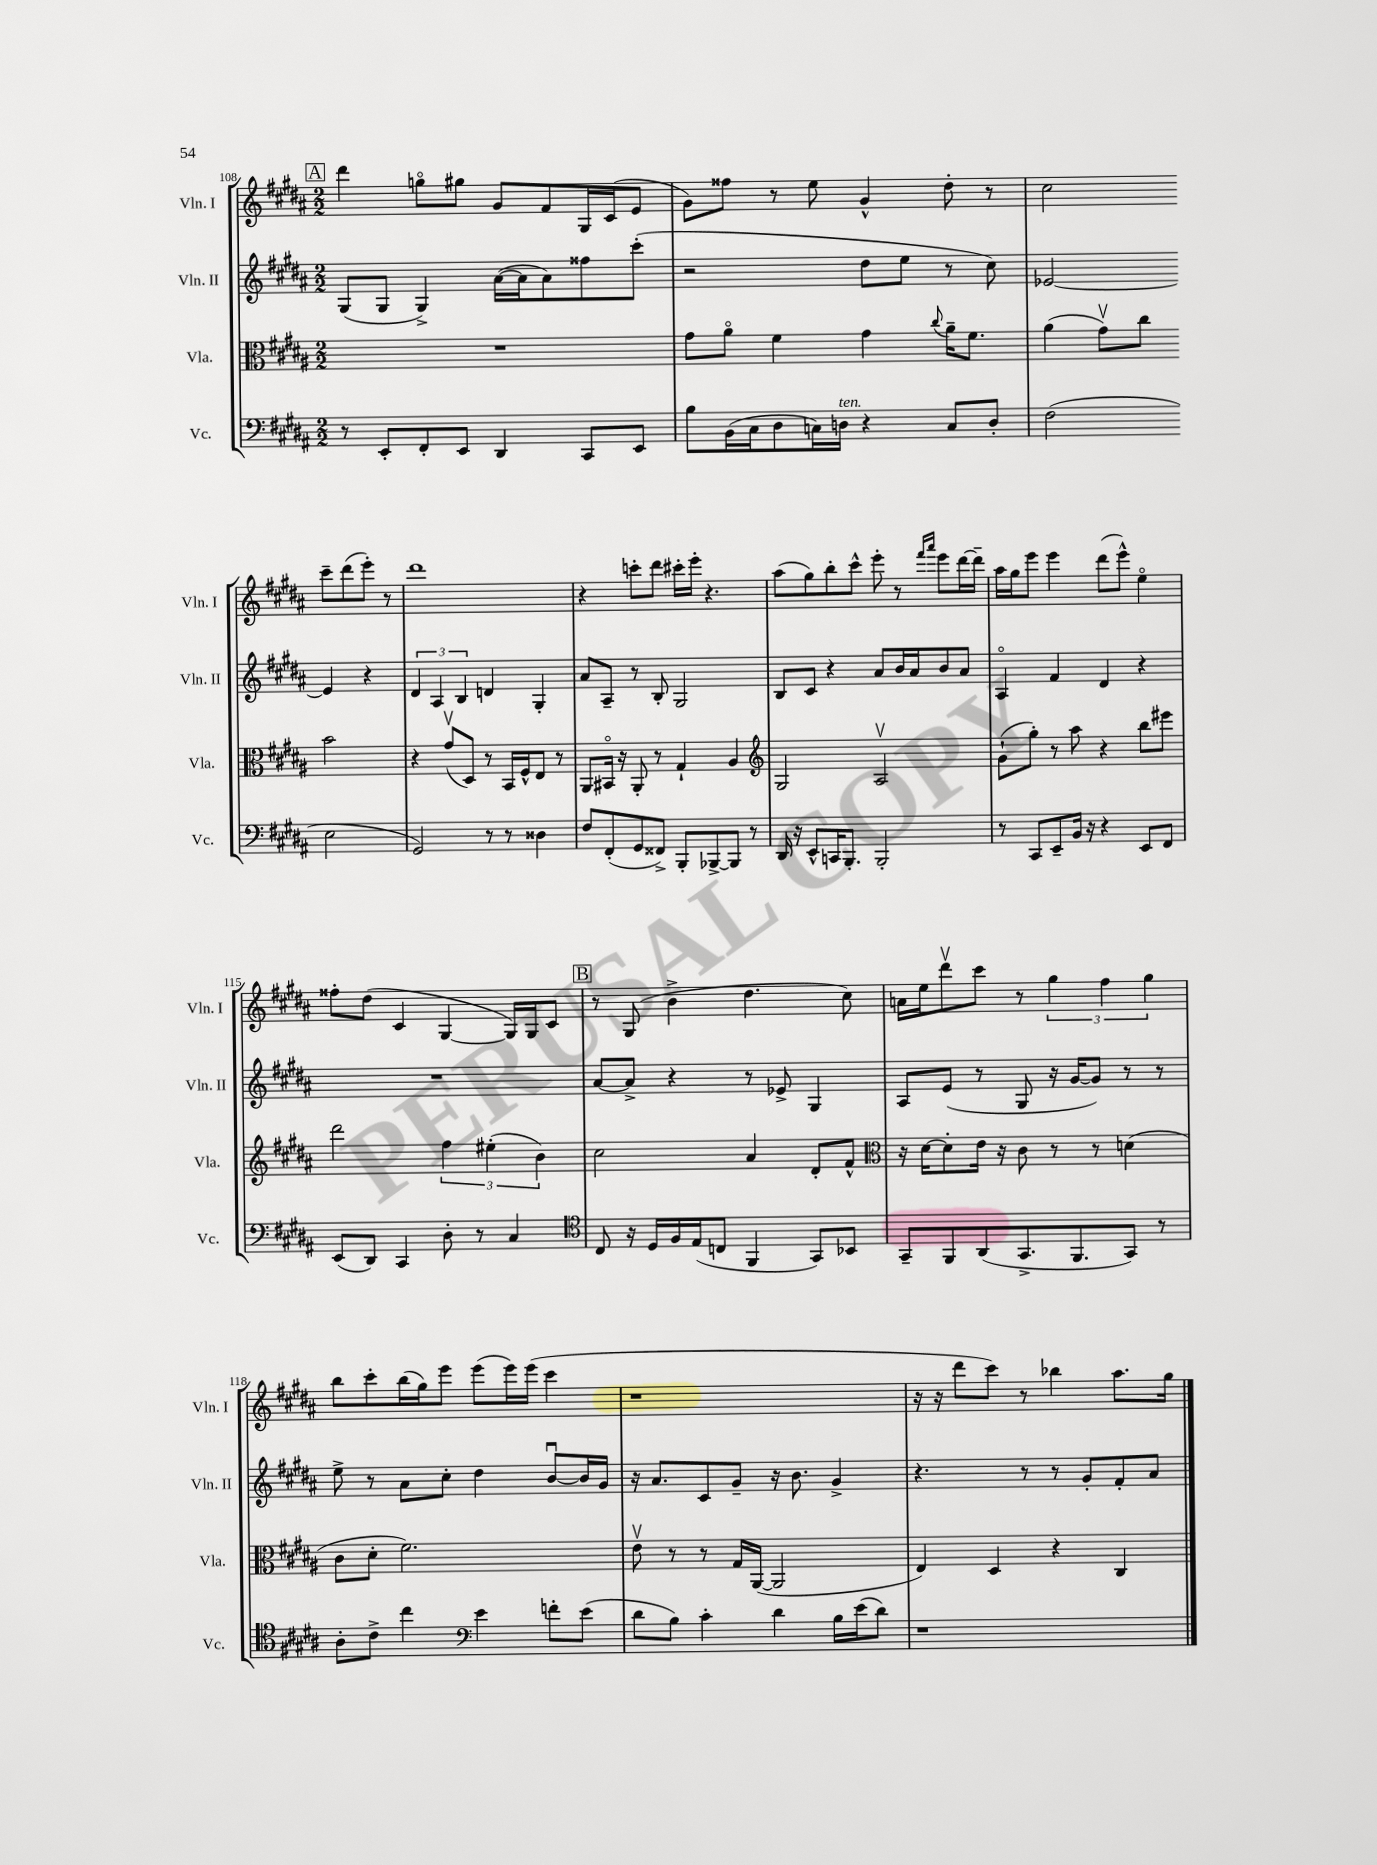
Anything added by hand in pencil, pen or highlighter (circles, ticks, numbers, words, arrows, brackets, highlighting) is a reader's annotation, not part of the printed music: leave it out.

**kern	**kern	**kern	**kern
*part4	*part3	*part2	*part1
*staff4	*staff3	*staff2	*staff1
*I"Vc.	*I"Vla.	*I"Vln. II	*I"Vln. I
*I'Vc.	*I'Vla.	*I'Vln. II	*I'Vln. I
*clefF4	*clefC3	*clefG2	*clefG2
*k[f#c#g#d#a#]	*k[f#c#g#d#a#]	*k[f#c#g#d#a#]	*k[f#c#g#d#a#]
*M2/2	*M2/2	*M2/2	*M2/2
!!LO:REH:place=s1:t=A
=108	=108	=108	=108
8r	1r	(8G#/L	4ddd#\
8EE'/L	.	8G#/J	.
8FF#'/	.	4G#^/)	8ggn\L
8EE/J	.	.	8gg#X\J
4DD#/	.	([16a#\LL	8g#/L
.	.	16a#\J]	.
.	.	8a#\)	8f#/
8CC#/L	.	8ff##X\	16G#/L
.	.	.	(16c#/J
8EE/J	.	(8ccc#'\J	8e/J
=109	=109	=109	=109
8B\L	8g#\L	2r	8g#\L)
(16BB\L	8a#\J	.	8ff##X\J
16C#\J	.	.	.
8D#\	4f#\	.	8r
16Cn\L)	.	.	8ee\
!LO:TX:a:i:t=ten.	!	!	!
16Dn\JJ	.	.	.
4r	4g#\	8dd#\L	4g#^^/
.	.	8ee\J	.
.	8qqcc#/	.	.
8C/L	16a#~\KL	8r	8dd#'\
.	8.f#\J	.	.
8D'/J	.	8cc#\)	8r
=110	=110	=110	=110
(2F#\	(4a#\	[2e-X/	2cc#\
.	8g#v\L)	.	.
.	8cc#\J	.	.
2E\	2b\	4e-/]	8ccc#~\L
.	.	.	(8ddd#\
.	.	4r	8eee'\J)
.	.	.	8r
!!LO:LB:g=z
=111	=111	=111	=111
2GG#/)	4r	6d#/	1ddd#
.	.	6A#/	.
.	(8g#v/L	.	.
.	.	6B/	.
.	8D#/J)	.	.
8r	8r	4dn/	.
8r	16BB/LL	.	.
.	16F#^^/J	.	.
4D##X\	8E/J	4G#'/	.
.	8r	.	.
=112	=112	=112	=112
8F#/L	8AA#/L	8a#/L	4r
(8FF#'/	16BB#X/Jk	8A#~/J	.
.	16r	.	.
8GG#/	8AA#'/	8r	8cccn'\L
8FF##X^/J)	8r	8B'/	8ddd#\J
8BBB'/L	4G#`/	2G#/	16ccc#X'\LL
.	.	.	16eee'\JJ
[8BBB-X^/	.	.	4.r
8BBB-/J]	4A#/	.	.
8r	.	.	.
=113	=113	=113	=113
*	*clefG2	*	*
16DD#/	2G#/	8B/L	(8aa#\L
16r	.	.	.
8EE^^/L	.	8c#/J	8gg#\)
16CCn/K	.	4r	8bb'\
8.BBB'/J	.	.	.
.	.	.	8ccc#^^\J
2BBB'/	2A#v/	8a#/L	8eee'\
.	.	16b/L	8r
.	.	16a#/J	.
.	.	.	16qqfff#/LL
.	.	.	16qqaaa#/JJ
.	.	8b/	8eee\L
.	.	8a#/J	[16ddd#\L
.	.	.	16ddd#~\JJ]
=114	=114	=114	=114
8r	(8g#`\L	4A#/	16aa#\LL
.	.	.	16gg#\J
8CC#/L	8gg#'\J)	.	8eee\J
8EE~/	8r	4f#/	4eee\
16BB/Jk	8aa#\	.	.
16r	.	.	.
4r	4r	4d#/	(8ddd#\L
.	.	.	8eee^^\J)
8EE/L	8bb\L	4r	4ee\
8FF#/J	8eee#X\J	.	.
!!LO:LB:g=z
=115	=115	=115	=115
(8EE/L	2ddd#\	1r	8ff##X'\L
8DD#/J)	.	.	(8dd#\J
4CC#/	.	.	4c#/
8D#'\	6ff#\	.	[4G#/
8r	.	.	.
.	(6ee#X'\	.	.
4C#/	.	.	16G#/LL])
.	.	.	16G#/J
.	6b\)	.	.
.	.	.	8c#/J
!!LO:REH:place=s1:t=B
=116	=116	=116	=116
*clefC4	*	*	*
8C#/	2cc#\	[8a#/L	8r
16r	.	8a#^/J]	(8G#/
16D#/LL	.	.	.
16F#/	.	4r	4b^\
(16E/J	.	.	.
8Cn/J	.	.	.
4FF#/	4a#/	8r	4.dd#\
.	.	8e-X^/	.
8GG#/L)	8d#'/L	4G#/	.
8BB-X/J	8f#^^/J	.	8cc#\)
=117	=117	=117	=117
*	*clefC3	*	*
8GG#~/L	16r	8A#/L	16an\LL
.	[16d#\KL	.	16ee\J
8FF#/	8d#'\]	(8e/J	8ddd#v\
(8AA#/	16e\Jk	8r	8ccc#\J
.	16r	.	.
8.GG#^/	8c#\	8G#/	8r
.	8r	16r	6gg#\
8.FF#/	.	[16g#/KL	.
.	8r	8g#/J])	.
.	.	.	6ff#\
8GG#/J)	(4dn\	8r	.
.	.	.	6gg#\
8r	.	8r	.
!!LO:LB:g=z
=118	=118	=118	=118
8A#'\L	8c#\L	8ee^\	8bb\L
8c#^\J	8d#'\J	8r	8ccc#'\
4cc#\	2.f#\)	8a#\L	(16bb\L
.	.	.	16gg#\J)
.	.	8cc#'\J	8eee\J
*clefF4	*	*	*
4e\	.	4dd#\	(8eee\L
.	.	.	16eee\L)
.	.	.	(16eee\JJ
8fn'\L	.	[8bu/L	4ccc#\
(8e\J	.	16b/L]	.
.	.	16g#/JJ	.
=119	=119	=119	=119
8d#\L	8ev\	16r	1r
.	.	8.a#/L	.
8B\J)	8r	.	.
4c#'\	8r	8c#/	.
.	16G#/LL	8g#~/J	.
.	([16AA#/JJ	.	.
4d#\	2AA#/]	16r	.
.	.	8.b\	.
16B\LL	.	4g#^/	.
(16e\J	.	.	.
8d#\J)	.	.	.
=120	=120	=120	=120
1r	4E/)	4.r	16r
.	.	.	16r
.	.	.	8ddd#\L
.	4D#/	.	8ccc#\J)
.	.	8r	8r
.	4r	8r	4bb-X\
.	.	8g#'/L	.
.	4C#/	8f#'/	8.aa#\L
.	.	8a#/J	.
.	.	.	16gg#\Jk
==	==	==	==
*-	*-	*-	*-
